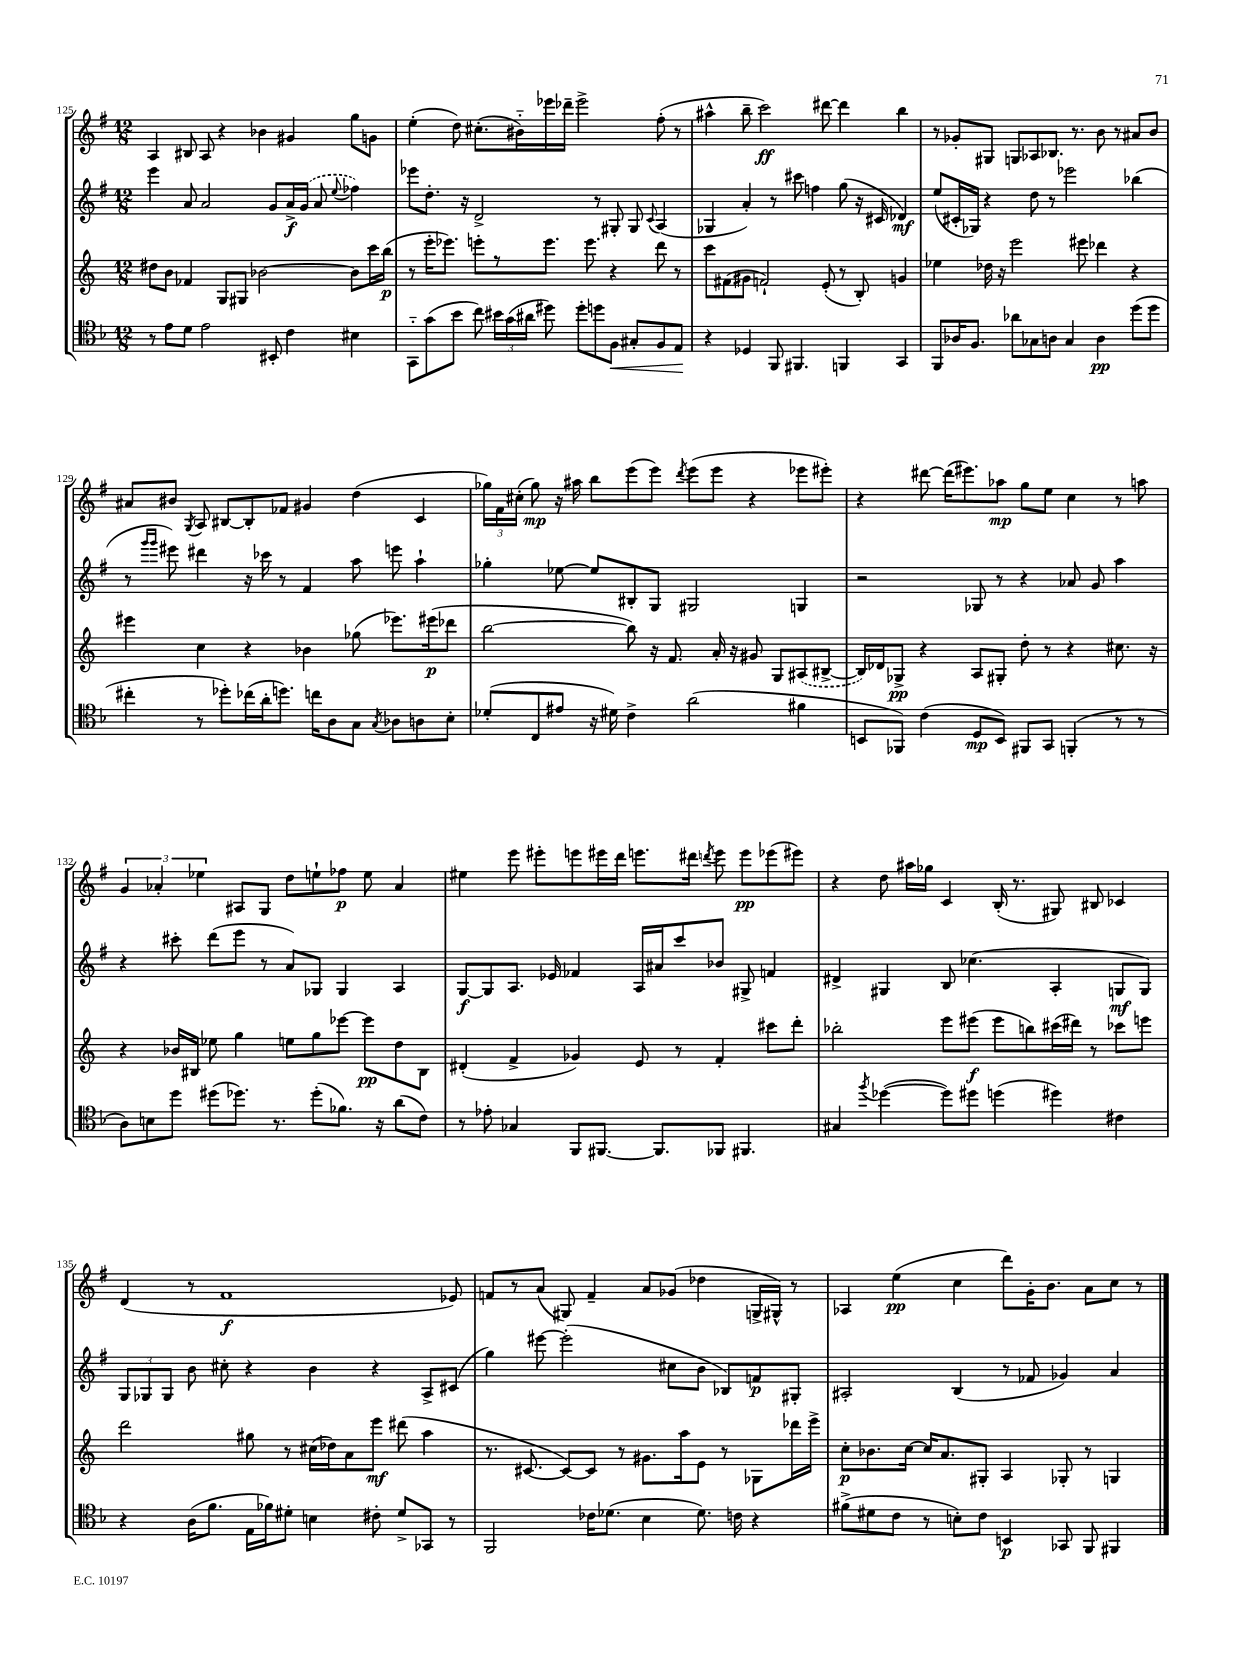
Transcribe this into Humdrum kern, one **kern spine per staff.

**kern	**dynam	**kern	**dynam	**kern	**dynam	**kern	**dynam
*part4	*part4	*part3	*part3	*part2	*part2	*part1	*part1
*staff4	*staff4	*staff3	*staff3	*staff2	*staff2	*staff1	*staff1
*clefC4	*	*clefG2	*	*clefG2	*	*clefG2	*
*k[b-]	*	*k[]	*	*k[f#]	*	*k[f#]	*
*M12/8	*	*M12/8	*	*M12/8	*	*M12/8	*
=125	=125	=125	=125	=125	=125	=125	=125
8r	.	8dd#X\L	.	4eee\	.	4A/	.
8e\L	.	8b\J	.	.	.	.	.
8d\J	.	4f-X/	.	8a/	.	8B#X/	.
2e\	.	.	.	2a/	.	8A/	.
.	.	8G/L	.	.	.	4r	.
.	.	8G#X/J	.	.	.	.	.
.	.	[2b-X\	.	.	.	4b-X\	.
8BB#X'/	.	.	.	8g/L	.	.	.
4c\	.	.	.	16a^/L	f	4g#X/	.
.	.	.	.	(16g/JJ	.	.	.
.	.	.	.	8a/	.	.	.
.	.	.	.	8qqee/	.	.	.
4B#X\	.	8b-\L]	.	4ff-X\)	.	8gg\L	.
.	.	16ccc\L	.	.	.	8gn\J	.
.	.	(16bb\JJ	p	.	.	.	.
=126	=126	=126	=126	=126	=126	=126	=126
8GG\L	.	8r	.	8eee-X\L	.	(4ee'\	.
(8g\	.	16eee'\KL	.	8.dd'\J	.	.	.
.	.	8.eee-X\J)	.	.	.	.	.
8b-\J	.	.	.	.	.	8dd\)	.
.	.	.	.	16r	.	.	.
8cc\)	.	8eeen'\L	.	2d^/	.	(8.cc#X'\L	.
24b#X\LL	.	8r	.	.	.	.	.
(24g\	.	.	.	.	.	.	.
.	.	.	.	.	.	16b#X\L)	.
24a#X\JJ	.	.	.	.	.	.	.
8dd#X\)	.	8.eee\J	.	.	.	16eee-X\	.
.	.	.	.	.	.	16ddd-X~\JJ	.
8dd#'\L	.	.	.	.	.	2eee-^\	.
.	.	8.eee\	.	.	.	.	.
8ddn\	.	.	.	8r	.	.	.
!	!LO:HP:b	!	!	!	!	!	!
8F\J	<	4r	.	8G#X'/	.	.	.
8G#X'/L	.	.	.	8G#/	.	.	.
.	.	.	.	8qqc/	.	.	.
8F/	.	8ddd\	.	(4A/	.	(8ff#'\	.
8E/J	.	8r	.	.	.	8r	.
.	[	.	.	.	.	.	.
=127	=127	=127	=127	=127	=127	=127	=127
4r	.	8ccc\L	.	4G-X/	.	4aa#X^^\	.
.	.	(8f#X\	.	.	.	.	.
4D-X/	.	8g#X\J	.	4a'/)	.	8bb~\	.
.	.	2fn`/)	.	.	.	2ccc\)	ff
8FF/	.	.	.	8r	.	.	.
4.FF#X/	.	.	.	8ccc#X\	.	.	.
.	.	.	.	4ffn\	.	.	.
.	.	(8e'/	.	.	.	[8ddd#X\	.
4FFn/	.	8r	.	(8gg\	.	4ddd#\]	.
.	.	8B'/)	.	16r	.	.	.
.	.	.	.	16c#X/	.	.	.
4GG/	.	4gn/	.	4d-X/)	mf	4bb\	.
=128	=128	=128	=128	=128	=128	=128	=128
8FF/L	.	4ee-X\	.	(8ee/L	.	8r	.
16A-X/K	.	.	.	16c#X'/L	.	8g-X'/L	.
8.F/J	.	.	.	16G-X/JJ)	.	.	.
.	.	16dd-X\	.	4r	.	8G#X/J	.
.	.	16r	.	.	.	.	.
8a-X\L	.	2eee\	.	.	.	8Gn/L	.
8G-X\	.	.	.	8dd\	.	8A-X/	.
8An\J	.	.	.	8r	.	8.B-X/J	.
4G-/	.	.	.	2eee-X\	.	.	.
.	.	.	.	.	.	8.r	.
.	.	8eee#X\	.	.	.	.	.
4A\	pp	4ddd-X\	.	.	.	8b\	.
.	.	.	.	.	.	8r	.
(8dd\L	.	4r	.	(4bb-X\	.	8a#X/L	.
8dd\J	.	.	.	.	.	8b/J	.
!!LO:LB:g=z
=129	=129	=129	=129	=129	=129	=129	=129
4cc#X'\	.	4eee#X\	.	8r	.	8a#X/L	.
.	.	.	.	16qqggg/LL	.	.	.
.	.	.	.	16qqggg/JJ	.	.	.
.	.	.	.	8eee#X\)	.	8b#X/J	.
.	.	.	.	.	.	8qG/	.
8r	.	4cc\	.	4ddd#X\	.	8A/	.
8dd-X'\L)	.	.	.	.	.	[8B#X/L	.
(16cc-X\L	.	4r	.	16r	.	8B#'/]	.
16a'\J	.	.	.	16ccc-X\	.	.	.
8.ddn\J)	.	.	.	8r	.	8f-X/J	.
.	.	4b-X\	.	4f#/	.	4g#X/	.
16ccn\KL	.	.	.	.	.	.	.
8A\	.	.	.	.	.	.	.
8G\J	.	(8gg-X\	.	8aa\	.	(4dd\	.
8qG/	.	.	.	.	.	.	.
8A-X\L	.	8.eee-X\L)	.	8eeen\	.	.	.
8An\	.	.	.	4aa`\	.	4c/	.
.	.	(16eee#X\k	p	.	.	.	.
8B-'\J	.	8ddd-X\J	.	.	.	.	.
=130	=130	=130	=130	=130	=130	=130	=130
(8d-X'/L	.	[2bb\	.	4gg-X'\	.	24gg-X\LL)	.
.	.	.	.	.	.	24f#\	.
.	.	.	.	.	.	(24cc#X'\JJ	.
8C/	.	.	.	.	.	8gg-\)	mp
8e#X/J	.	.	.	[8ee-X\	.	16r	.
.	.	.	.	.	.	16aa#X\	.
16r	.	.	.	8ee-/L]	.	8bb\L	.
16d#X\)	.	.	.	.	.	.	.
4c^\	.	8bb\])	.	8B#X'/	.	(8eee\	.
.	.	16r	.	8G/J	.	8eee\J)	.
.	.	8.f/	.	.	.	.	.
.	.	.	.	.	.	8qddd/	.
(2a\	.	.	.	2G#X/	.	(8eee\L	.
.	.	16a'/	.	.	.	8eee\J	.
.	.	16r	.	.	.	.	.
.	.	8g#X/	.	.	.	4r	.
.	.	8G/L	.	.	.	.	.
4f#X\	.	(8A#X/	.	4Gn/	.	8eee-X\L	.
.	.	[8B#X^/J	.	.	.	8eee#X'\J)	.
=131	=131	=131	=131	=131	=131	=131	=131
8BBn/L	.	16B#/LL])	.	2r	.	4r	.
.	.	16d-X/J	.	.	.	.	.
8FF-X/J)	.	8G-X^/J	pp	.	.	.	.
(4c\	.	4r	.	.	.	[8ddd#X\	.
.	.	.	.	.	.	(16ddd#\KL]	.
.	.	.	.	.	.	8.eee#X\)	.
8D/L	mp	8A/L	.	8G-X/	.	.	.
8BB/J)	.	8G#X'/J	.	8r	.	8aa-X\J	mp
8FF#X/L	.	8dd'\	.	4r	.	8gg\L	.
8GG/J	.	8r	.	.	.	8ee\J	.
(4FFn'/	.	4r	.	8a-X/	.	4cc\	.
.	.	.	.	8g/	.	.	.
8r	.	8.cc#X\	.	4aa\	.	8r	.
8r	.	.	.	.	.	8aan\	.
.	.	16r	.	.	.	.	.
!!LO:LB:g=z
=132	=132	=132	=132	=132	=132	=132	=132
8A\L)	.	4r	.	4r	.	6g/	.
8Bn\	.	.	.	.	.	.	.
.	.	.	.	.	.	6a-X'/	.
8dd\J	.	16b-X/LL	.	8ccc#X'\	.	.	.
.	.	16B#X/JJ	.	.	.	.	.
.	.	.	.	.	.	6ee-X\	.
(8dd#X\L	.	8ee-X\	.	(8ddd\L	.	.	.
8.dd-X\J)	.	4gg\	.	8eee\J	.	8A#X/L	.
.	.	.	.	8r	.	8G/J	.
8.r	.	.	.	.	.	.	.
.	.	8een\L	.	8a/L)	.	8dd\L	.
(8dd-'\L	.	8gg\	.	8G-X/J	.	8een`\	.
8.f-X\J)	.	[8eee-X\J	.	4G-/	.	8ff-X\J	p
.	.	8eee-\L]	pp	.	.	8ee\	.
16r	.	.	.	.	.	.	.
(8a\L	.	8dd\	.	4A/	.	4a-/	.
8c\J)	.	8B#\J	.	.	.	.	.
=133	=133	=133	=133	=133	=133	=133	=133
8r	.	(4d#X'/	.	[8G/L	f	4ee#X\	.
8e-X'\	.	.	.	8G/]	.	.	.
4G-X/	.	4f^/	.	8.A/J	.	8eee\	.
.	.	.	.	.	.	8eee#X'\L	.
.	.	.	.	16e-X/	.	.	.
8FF/L	.	4g-X/)	.	4f-X/	.	8eeen\	.
[8.FF#X/J	.	.	.	.	.	16eee#X\L	.
.	.	.	.	.	.	16ddd\JJ	.
.	.	8e/	.	16A/LL	.	8.eeen\L	.
8.FF#/L]	.	.	.	16a#X/J	.	.	.
.	.	8r	.	8ccc/	.	.	.
.	.	.	.	.	.	16ddd#X\Jk	.
.	.	.	.	.	.	8qdddn/	.
8FF-X/J	.	4f'/	.	8b-X/J	.	8eee\	.
4.FF#X/	.	.	.	8G#X^/	.	8eee\L	pp
.	.	8ccc#X\L	.	4fn/	.	(8eee-X\	.
.	.	8ddd'\J	.	.	.	8eee#X\J)	.
=134	=134	=134	=134	=134	=134	=134	=134
4G#X/	.	2bb-X'\	.	4d#X^/	.	4r	.
8qff/	.	.	.	.	.	.	.
([4dd-X\	.	.	.	4G#X/	.	8dd\	.
.	.	.	.	.	.	16aa#X\LL	.
.	.	.	.	.	.	16gg-X\JJ	.
8dd-\L])	.	8eee\L	.	8B/	.	4c/	.
8dd#X\J	.	(8eee#X\J	f	(4.cc-X\	.	.	.
(4ddn\	.	8eee#\L	.	.	.	(16B'/	.
.	.	.	.	.	.	8.r	.
.	.	8bbn\)	.	.	.	.	.
4dd#X\)	.	(16ccc#X\L	.	4A'/	.	8G#X/)	.
.	.	16ddd#X\JJ)	.	.	.	.	.
.	.	8r	.	.	.	8B#X/	.
4c#X\	.	8ccc-X\L	.	8Gn/L	mf	4c-X/	.
.	.	8eeen\J	.	8G/J)	.	.	.
!!LO:LB:g=z
=135	=135	=135	=135	=135	=135	=135	=135
4r	.	2ddd\	.	12G/L	.	(4d/	.
.	.	.	.	12G-X/	.	.	.
.	.	.	.	12G-/J	.	.	.
(16A\KL	.	.	.	8b\	.	8r	.
8.f\J	.	.	.	.	.	.	.
.	.	.	.	8cc#X'\	.	1f#	f
16E\LL	.	8gg#X\	.	4r	.	.	.
16f-X\J)	.	.	.	.	.	.	.
8d#X'\J	.	8r	.	.	.	.	.
4Bn\	.	(16cc#X\LL	.	4b\	.	.	.
.	.	16dd-X\J)	.	.	.	.	.
.	.	8a\	.	.	.	.	.
8c#X'\	.	8eee\J	mf	4r	.	.	.
8d#^/L	.	(8ddd#X\	.	.	.	.	.
8GG-X/J	.	4aa\	.	8A^/L	.	.	.
8r	.	.	.	(8c#X/J	.	8e-X/)	.
=136	=136	=136	=136	=136	=136	=136	=136
2FF/	.	8.r	.	4gg\)	.	8fn/L	.
.	.	.	.	.	.	8r	.
.	.	[8.c#X/	.	.	.	.	.
.	.	.	.	[8eee#X\	.	(8a/J	.
.	.	8c#/L_)	.	(2eee#'\]	.	8G#X/)	.
16c-X\KL	.	8c#/J]	.	.	.	4f~/	.
(8.d-X\J	.	.	.	.	.	.	.
.	.	8r	.	.	.	.	.
4B-\	.	8.g#X\L	.	.	.	8a/L	.
.	.	.	.	8cc#X\L	.	(8g-X/J	.
.	.	16aa\k	.	.	.	.	.
8.d-\)	.	8e\J	.	8b\J	.	4dd-X\	.
.	.	8r	.	8B-X/L)	.	.	.
16cn\	.	.	.	.	.	.	.
4r	.	8G-X\L	.	8fn/	p	16Gn^/LL	.
.	.	.	.	.	.	16G#X^^/JJ)	.
.	.	16ddd-X\L	.	8G#X'/J	.	8r	.
.	.	16eee^\JJ	.	.	.	.	.
=137	=137	=137	=137	=137	=137	=137	=137
(8f#X^\L	.	8cc'\L	p	2A#X'/	.	4A-X/	.
8d#X\	.	8.b-X\	.	.	.	.	.
8c\J	.	.	.	.	.	(4ee\	pp
.	.	[16cc\Jk	.	.	.	.	.
8r	.	16cc/KL]	.	.	.	.	.
.	.	8.a/	.	.	.	.	.
8Bn'\L)	.	.	.	(4B/	.	4cc\	.
8c\J	.	8G#X'/J	.	.	.	.	.
4BBn/	p	4A/	.	8r	.	8ddd\L)	.
.	.	.	.	8f-X/	.	16g'\K	.
.	.	.	.	.	.	8.b\J	.
8GG-X/	.	8G-X'/	.	4g-X/)	.	.	.
8FF/	.	8r	.	.	.	8a\L	.
4FF#X/	.	4Gn/	.	4a/	.	8cc\J	.
.	.	.	.	.	.	8r	.
==	==	==	==	==	==	==	==
*-	*-	*-	*-	*-	*-	*-	*-
